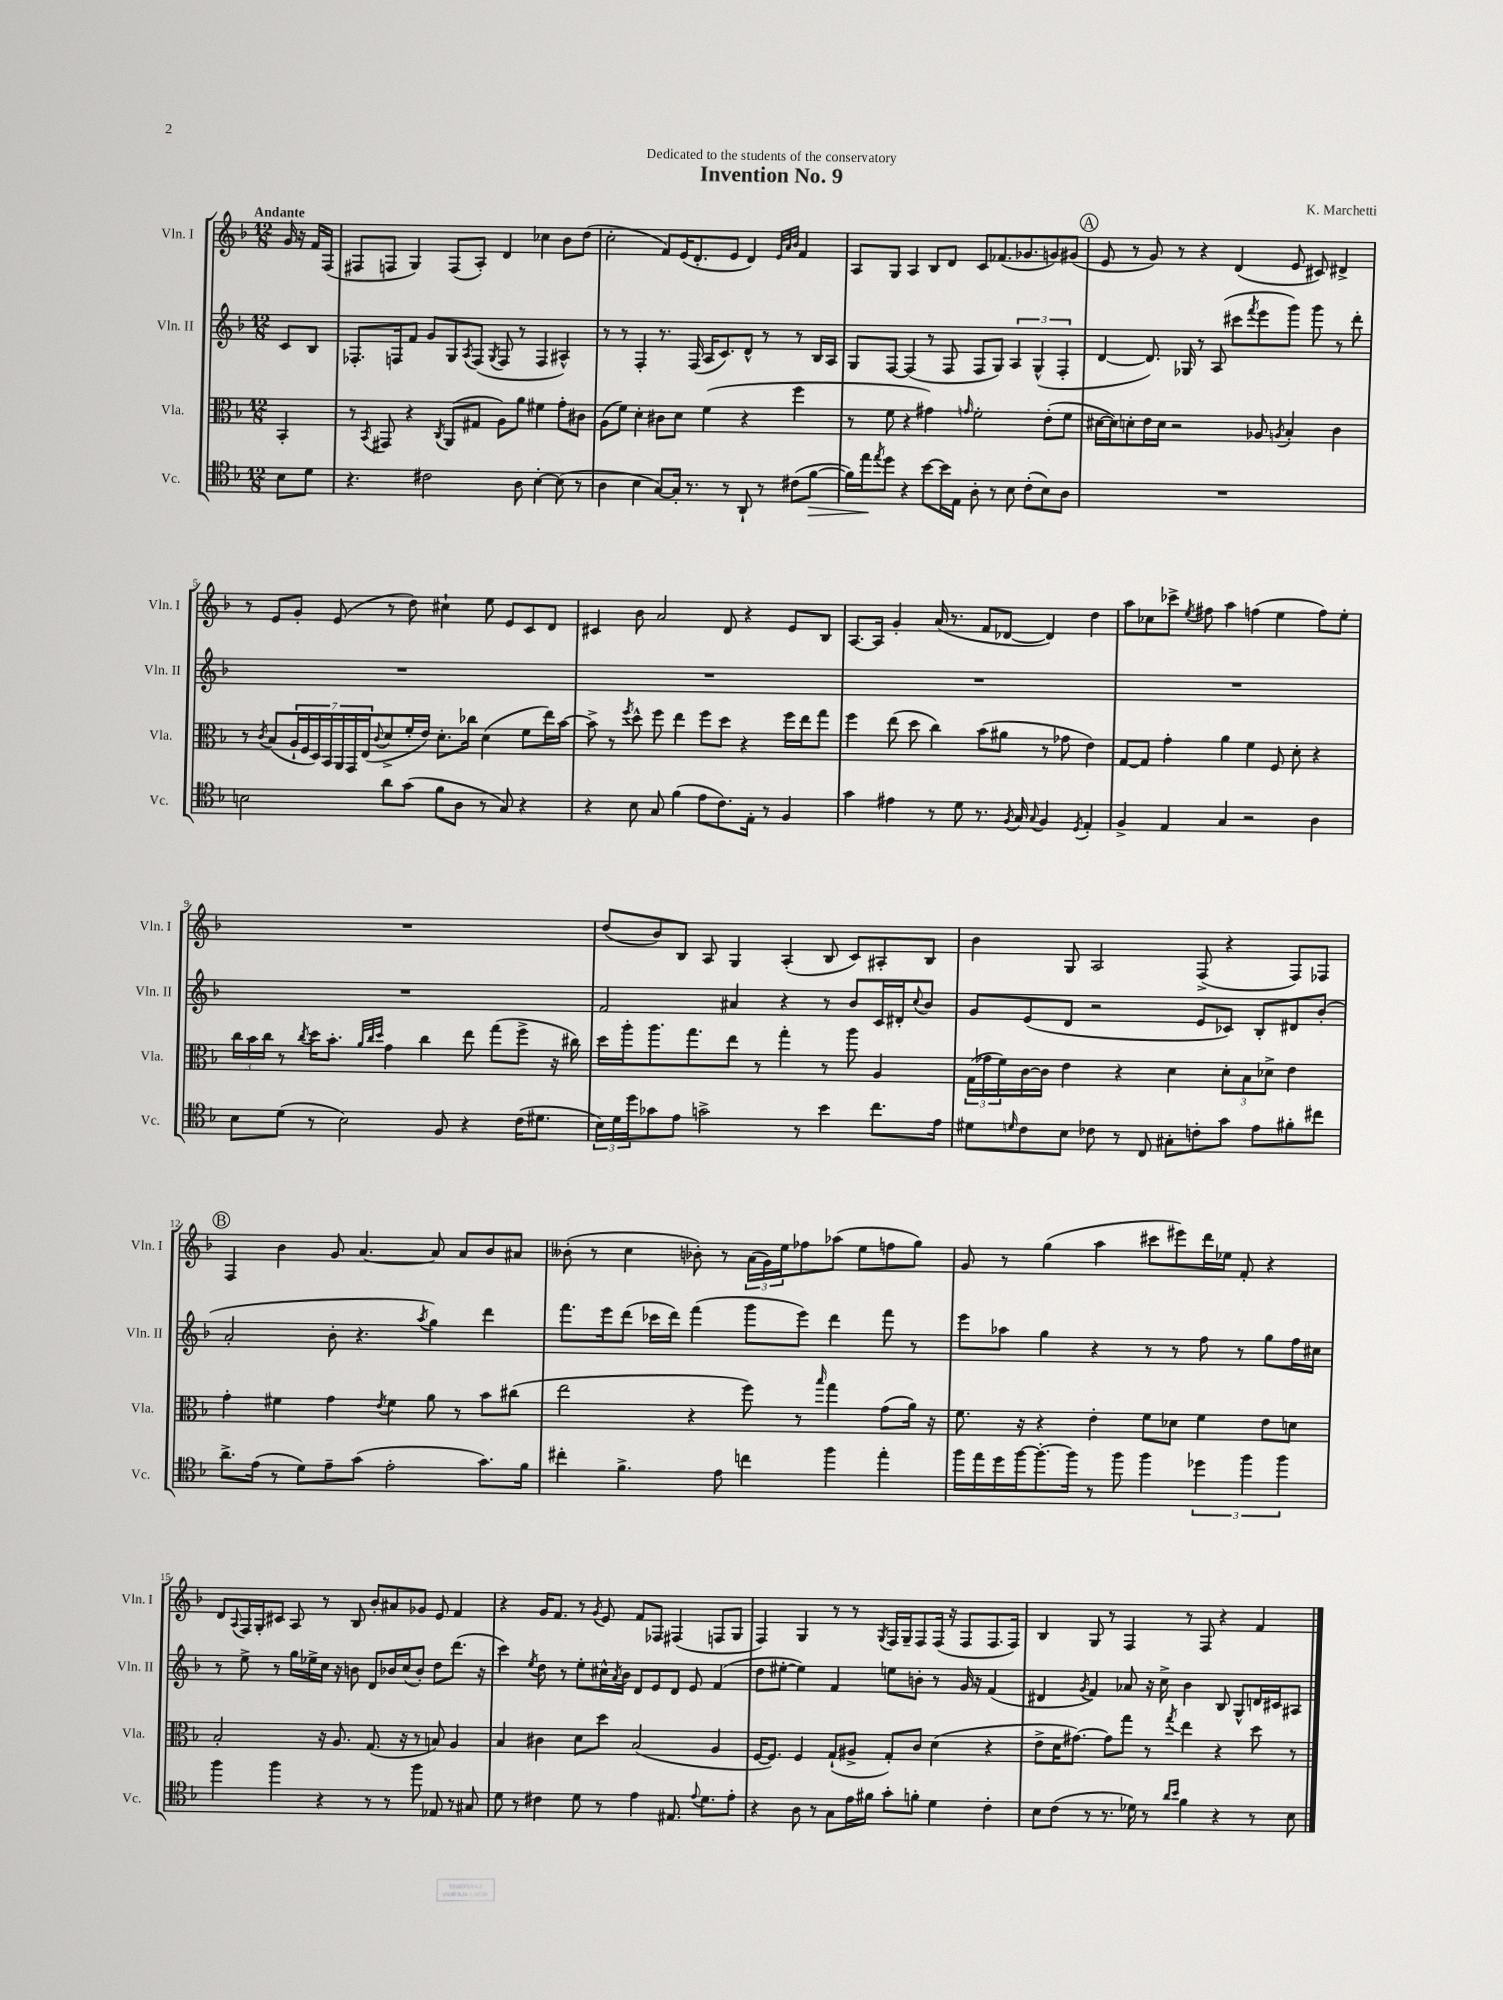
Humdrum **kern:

**kern	**kern	**kern	**kern
*staff4	*staff3	*staff2	*staff1
*clefC4	*clefC3	*clefG2	*clefG2
*k[b-]	*k[b-]	*k[b-]	*k[b-]
*M12/8	*M12/8	*M12/8	*M12/8
8B-	4BB-'	8c	16g
.	.	.	16r
8d	.	8B-	16f
.	.	.	(16F
=	=	=	=
4.r	8r	8.F-'	8F#
.	8qBB-	.	.
.	8GG#	.	8F
.	.	16F	.
.	4r	8f	4G)
2c#	.	8g	.
.	8qC	.	.
.	(8AA	8G	(8F
.	.	8qA	.
.	8G#	(8F	8A')
.	.	8qG	.
.	8A)	8F	4d
8A	8a	8r	.
[4B-'	4f#	4F	4cc-
(8B-]	8g'	4A#^^)	8b-
8r	8c#	.	(8dd
=	=	=	=
4A	(8A	8r	2cc'
.	8f)	8r	.
4B-	4d'	4F'	.
[8G)	8c#	8.r	8f)
16G']	8d	.	(16e
8.r	.	(16F	8.d'
.	(4f	16A	.
.	.	8.c)	.
8r	.	.	8e
8AA`	4r	8d^^	4d)
8r	.	8r	.
.	.	.	32qqe
.	.	.	32qqa
.	.	.	32qqb-
(8c#	4ff	8r	4f
[8f	.	16B-	.
.	.	16A	.
=	=	=	=
16f])	8r	8G	8A
16ee	.	.	.
8qee	.	.	.
8dd	8f	[8F	8G
4r	4r	(4F]	4A
[8b-	4g#)	8r	8B-
16b-]	.	8F	8d
16E	.	.	.
.	16qqg	.	.
8A'	2f'	8F	8c
8r	.	8G)	(8.f-
8B-	.	6A	.
.	.	.	8.g-
(8c'	.	.	.
.	.	(6G^^	.
8B-)	(8e'	.	8g)
.	.	6F'	.
8A	8f	.	(8g#
=	=	=	=
1.r	[16d#	[4d	8e
.	16d#])	.	.
.	8d'	.	8r
.	16e	8.d])	8g)
.	16d	.	.
.	2r	.	8r
.	.	16G-	.
.	.	8r	4r
.	.	(8A	.
.	.	8ccc#	(4d
.	.	8qfff	.
.	8A-	8eee	.
.	8qA	.	.
.	4B-'	8ggg)	8e
.	.	8ggg	8c#)
.	4c	8r	4d#^
.	.	8ddd'	.
=	=	=	=
2B	8r	1.r	8r
.	8qc	.	.
.	(8B-	.	8e
.	28A`	.	8g'
.	28F	.	.
.	28D)	.	.
.	28BB-	.	.
.	.	.	(8e
.	28AA	.	.
.	28GG	.	.
.	(28E	.	.
.	8qqc	.	.
8a	8d^	.	8r
(8g	16f'	.	8dd)
.	16e)	.	.
8f	8.d'	.	4cc#`
8A	.	.	.
.	16cc-	.	.
8r	(4d	.	8ee
8G)	.	.	8e
4r	8f	.	8c
.	16ee)	.	8d
.	[16b-	.	.
=	=	=	=
4r	8b-^]	1.r	4c#
.	8r	.	.
.	8qff	.	.
8B-	8dd^^	.	8b-
8G	8ff	.	2a
(4f	4ee	.	.
8e	8ff	.	.
8.c)	8dd	.	8d
.	4r	.	4r
16E'	.	.	.
8r	.	.	.
4F	16ff	.	8e
.	16ee	.	.
.	8gg	.	8B-
=	=	=	=
4g	4ff	1.r	[8.A
.	.	.	16A]
4e#	(8ee	.	4g'
.	8dd	.	.
8r	4cc)	.	(16a
.	.	.	8.r
8d	.	.	.
8.r	(8b-	.	8f
.	8a#	.	[8d-
8qF	.	.	.
16G	.	.	.
8qqG	.	.	.
4F	8r	.	4d-])
.	8g-	.	.
8qD	.	.	.
4E'	4e)	.	4dd
=	=	=	=
4F^	[8G	1.r	8aa
.	8G]	.	8cc-
4E	4g'	.	8ccc-^
.	.	.	8qee
.	.	.	8ff#
4G	4a	.	4aa
2r	4f	.	(4ff
.	8F	.	4ee
.	8d'	.	.
4A	4r	.	8ff)
.	.	.	8ee'
=	=	=	=
8B-	24cc	1.r	1.r
.	24b-	.	.
.	24cc	.	.
(8d	8r	.	.
.	8qcc	.	.
8r	16dd	.	.
.	8.b-'	.	.
2B-)	.	.	.
.	32qqa	.	.
.	32qqcc	.	.
.	32qqdd	.	.
.	4g	.	.
.	4cc	.	.
8F	.	.	.
4r	8ee	.	.
.	(8gg	.	.
(16c	8ff^	.	.
8.d#	.	.	.
.	16r	.	.
.	16cc#)	.	.
=	=	=	=
24B-)	16dd	2f	(8dd
24d	.	.	.
.	16aa'	.	.
24dd	.	.	.
8g-	8.aa	.	8b-)
8e	.	.	8B-
.	8.gg	.	.
2g^	.	.	8A
.	8ee	4a#	4G
.	8r	.	.
.	4gg'	4r	(4A'
8r	.	.	.
4b-	8r	8r	8B-
.	8aa	8b-	8c)
8.cc	4A	16c	8A#'
.	.	16d#'	.
.	.	8qqcc	.
.	.	8b-	8B-
16e	.	.	.
=	=	=	=
8d#	(24G	8g	4b-
.	24g-	.	.
.	24f)	.	.
16qqd	.	.	.
8c	[16c	(8e	.
.	16c]	.	.
8B-	4e	8d	8G
8c-	.	2r	2A
8r	4r	.	.
8C	.	.	.
8G#'	4d	.	.
8c'	.	8e	(8F^
8g	12d'	8c-)	4r
.	12B-	.	.
8e	.	8B-'	.
.	12d-^	.	.
8f#'	4e	8d#	8F)
8cc#	.	(8b-'	8F-
=	=	=	=
8.a^	4g'	2a'	4F
(16e	.	.	.
8r	4f#	.	4b-
8d)	.	.	.
8e~	4g	8b-'	8g
(8g	.	4.r	[4.a
.	8qe	.	.
2e'	4f#	.	.
.	.	8qaa	.
.	8a	4gg)	8a]
.	8r	.	8a
8.g)	8b-	4ddd	8b-
.	(8cc#	.	8a#
16f	.	.	.
=	=	=	=
4cc#'	2ee	8.fff	(8b--'
.	.	.	8r
.	.	16eee	.
4.f^	.	(8ddd	4cc
.	.	16ccc-	.
.	.	16ddd)	.
.	4r	(4fff	8b-')
8e	.	.	8r
4cc	8ff)	8ggg	(24a
.	.	.	24g)
.	.	.	24ee
.	8r	8eee)	8ff-
.	16qqbb-	.	.
4ff	4gg	4ddd	(8aa-
.	.	.	8ee
4ee'	(8g	8fff	8ff
.	16a)	8r	8gg)
.	16r	.	.
=	=	=	=
16ff	8.f	8eee	8g
16ee	.	.	.
16dd	.	8aa-	8r
[16ff	16r	.	.
8.ff'_	4r	4gg	(4gg
16ff]	.	.	.
8r	4e'	4r	4aa
8ff	.	.	.
4ff	8f	8r	8ccc#
.	8d-	8r	8eee#)
6dd-	4f	8ff	16ddd
.	.	.	16ee-
.	.	8r	8f'
6ff	.	.	.
.	8e	8gg	4r
6ff	.	.	.
.	8d	16ff	.
.	.	16cc#	.
=	=	=	=
4ff	2B-'	8r	8d
.	.	.	8qqA
.	.	8ee^	16F
.	.	.	16G'
4ff	.	8r	8c#
.	.	16gg	8A
.	.	16ee-^	.
4r	16r	16cc	8r
.	8.A	16r	.
.	.	8b	8B-
8r	(8.G	8d	8b-'
8r	.	16b-	8a#
.	16r	(16cc	.
8ff	8r	8b-')	8g-
8E-	8B)	8dd	8e
8r	4A	(8.ddd	4f
8G#	.	.	.
.	.	16r	.
=	=	=	=
8d	4B-	4ccc)	4r
8r	.	.	.
.	.	8qee	.
4c#	4c#	8dd	16g
.	.	.	8.f
.	.	8r	.
8d	8d	8ee'	8r
.	.	.	8qg
8r	8dd	16cc#^^	8e
.	.	8qa	.
.	.	16b-	.
4e	(2B-	8d	8f
.	.	8e	8F-
8.E#	.	8d	(4F#
.	.	8e	.
8qqe	.	.	.
8.d	.	.	.
.	4A	(4f	8F
8e'	.	.	8G
=	=	=	=
4r	[16F	8dd	4F)
.	8.F])	.	.
.	.	[8ee#'	.
8A	4F	4ee#])	4G
8r	.	.	.
8G	(8G`	4f	8r
16e	8A#^	.	8r
16f#	.	.	.
.	.	.	8qG
8g'	8G')	8ee	16F
.	.	.	16G~
8f'	8c	8b'	8F
4d	(4d	8r	(16F
.	.	.	16r
.	.	16g	8F
.	.	16r	.
4c'	4r	(4f	8.F
.	.	.	16F)
=	=	=	=
8B-	8e^	4d#	4B-
(8c	16d	.	.
.	[8.g#)	.	.
.	.	8qg	.
8r	.	4f)	8G
8.r	8g#]	.	8r
.	8gg	8a-	4F
16d-)	.	.	.
8r	8r	16r	.
.	.	16cc^	.
16qqa	.	.	.
16qqb-	8qgg	.	.
4f	4ee	4b-	8r
.	.	.	8F
4r	4r	8B-	4r
.	.	8G^^	.
8r	8dd	16d	4f
.	.	16c#	.
8B-	8r	8A#	.
==	==	==	==
*-	*-	*-	*-
